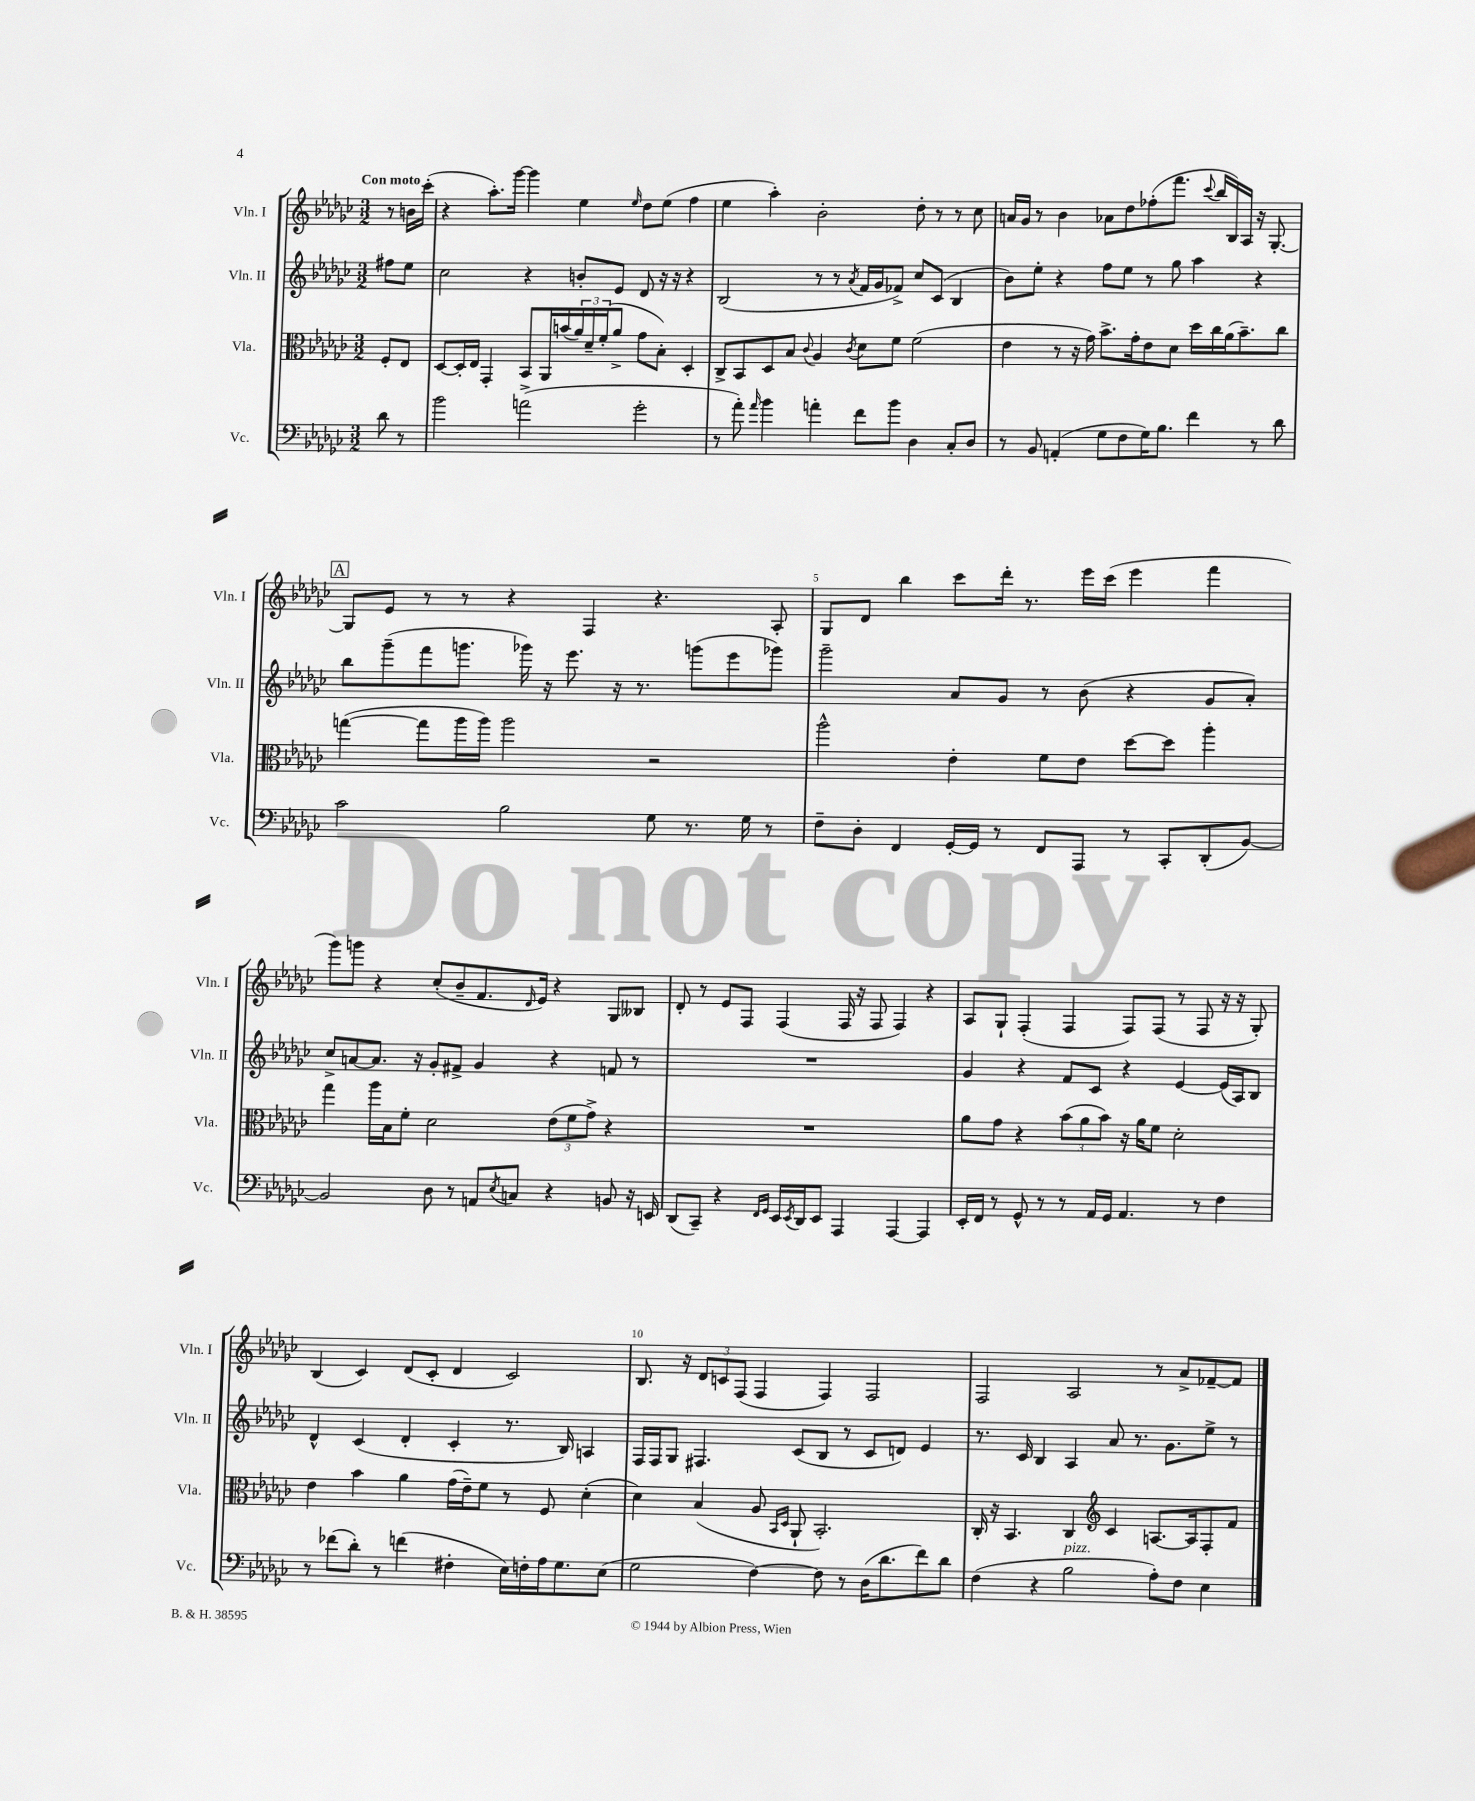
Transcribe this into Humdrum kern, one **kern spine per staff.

**kern	**kern	**kern	**kern
*staff4	*staff3	*staff2	*staff1
*clefF4	*clefC3	*clefG2	*clefG2
*k[b-e-a-d-g-c-]	*k[b-e-a-d-g-c-]	*k[b-e-a-d-g-c-]	*k[b-e-a-d-g-c-]
*M3/2	*M3/2	*M3/2	*M3/2
8d-\	8F'/L	8ff#\L	8r
8r	8E-/J	8ee-\J	16b\LL
.	.	.	(16ccc-'\JJ
=	=	=	=
2b-\	[8D-/L	2cc-\	4r
.	16D-'/]L	.	.
.	16E-/JJ	.	.
.	4GG-'/	.	8.aa-'\L)
.	.	.	[16ggg-\Jk
(2a^\	8BB-/L	4r	4ggg-\]
.	16AA-/L	.	.
.	(16b/	.	.
.	24a-/)	8b'/L	4ee-\
.	24d-~/	.	.
.	(24f'/J	.	.
.	8a-^/J	8e-/J	.
.	.	.	16qqee-/
2g-'\	8g-\L	8d-/	8dd-\L
.	8B-'\J)	16r	(8ee-\J
.	.	16r	.
.	4D-'/	4r	4ff\
=	=	=	=
8r	8C-^/L	(2B-/	4ee-\
8a-'\)	8BB-/	.	.
16qqa-/	.	.	.
4b-\	8D-/	.	4aa-'\)
.	8B-/J	.	.
.	8qqc-/	.	.
4a'\	4A-/	8r	2b-'\
.	.	8r	.
.	8qc-/	8qa-/	.
8f\L	8d-\L	16f/LL	.
.	.	16g-/J	.
8b-\J	8f\J	8f-^/J)	.
4D-\	(2f\	8cc-/L	8dd-'\
.	.	(8c-/J	8r
8C-'/L	.	4B-/	8r
8D-/J	.	.	8cc-\
=	=	=	=
8r	4e-\	8b-\L)	16a/LL
.	.	.	16g-/JJ
8BB-/	.	8ee-'\J	8r
(4AA'/	8r	4r	4b-\
.	16r	.	.
.	16g-\)	.	.
8G-\L	8.b-^\L	8ff\L	8a-\L
8F\	.	8ee-\J	8dd-\
.	16g-'\k	.	.
16G-\K)	8e-\	8r	(8ff-'\
8.B-\J	.	.	.
.	8d-\J	8gg-\	8.fff\J
4f\	16dd-\LL	4aa-\	.
.	.	.	8qqccc-/
.	16cc-\	.	16bb-/LL
.	(16a-\J	.	16B-/)
.	8.b-~\)	.	16A-/JJ
8r	.	4r	16r
.	.	.	[8.G-'/
8d-\	8cc-\J	.	.
=	=	=	=
2c-\	([4gg\	8bb-\L	8G-/]L
.	.	(8ggg-~\	8e-/J
.	8gg\]L	8fff\	8r
.	16aa-\L	8.ggg\J	8r
.	16aa-\JJ)	.	.
2B-\	2aa-\	.	4r
.	.	16ggg-\)	.
.	.	16r	.
.	.	8.eee-\	.
.	.	.	4F/
.	.	16r	.
.	.	8.r	.
8G-\	2r	.	4.r
8.r	.	(8ggg\L	.
.	.	8eee-\	.
16G-\	.	.	.
8r	.	8ggg-\J)	8A-'/
=	=	=	=
8F~\L	2aa-^^\	2ggg-~\	8G-/L
8D-'\J	.	.	8d-/J
4FF/	.	.	4bb-\
[16GG-'/LL	4e-'\	8a-/L	8ccc-\L
16GG-/]JJ	.	.	.
8r	.	8g-/J	16ddd-'\Jk
.	.	.	8.r
8FF/L	8f\L	8r	.
8AAA-/J	8e-\J	(8b-\	16eee-\LL
.	.	.	(16ccc-\JJ
8r	[8dd-\L	4r	4eee-\
8CC-'/L	8dd-\]J	.	.
(8DD-'/	4aa-'\	8g-/L	4fff\
[8BB-/J)	.	8a-'/J)	.
=	=	=	=
2BB-/]	4gg-\	8cc-^/L	8ggg-\L)
.	.	[8a/	8ggg\J
.	16aa-\LL	8.a/]J	4r
.	16B-\J	.	.
.	8f'\J	.	.
.	.	16r	.
8D-\	2d-\	8g-'/L	(8cc-'/L
8r	.	8f#^/J	8b-~/
8AA/L	.	4g-/	8.f/
8qE-/	.	.	.
8C/J	.	.	.
.	.	.	16qqd-/
.	.	.	16e-/Jk)
4r	(12e-\L	4r	4r
.	12f\	.	.
.	12g-^\J)	.	.
8BB/	4r	8f/	8G-/L
16r	.	8r	8B--/J
16EE/	.	.	.
=	=	=	=
(8DD-/L	1.r	1.r	8d-'/
8CC-~/J)	.	.	8r
4r	.	.	8e-/L
.	.	.	8F/J
16qqFF/LL	.	.	.
16qqGG-/JJ	.	.	.
16EE-/LL	.	.	(4F/
8qEE-/	.	.	.
16DD-/J	.	.	.
8EE-/J	.	.	.
4AAA-/	.	.	16F/
.	.	.	16r
.	.	.	8F/
[4AAA-/	.	.	4F/)
4AAA-/]	.	.	4r
=	=	=	=
16EE-'/LL	8a-\L	4g-/	8A-/L
16FF/JJ	.	.	.
8r	8g-\J	.	8G-`/J
8GG-^^/	4r	4r	(4F'/
8r	.	.	.
8r	(12b-\L	8f/L	4F/
.	12a-\	.	.
16AA-/LL	.	8c-/J	.
.	12b-\J)	.	.
16GG-/JJ	.	.	.
4.AA-/	16r	4r	8F/L)
.	16a-\LK	.	.
.	8f\J	.	(8F/J
.	2d-'\	[4e-/	8r
8r	.	.	8F/
4F\	.	(16e-/]LL	16r
.	.	16A-/J)	16r
.	.	8B-/J	8G-'/)
=	=	=	=
8r	4e-\	4d-^^/	(4B-/
(8f-\L	.	.	.
8d-'\J)	4b-\	(4c-/	4c-/)
8r	.	.	.
(4f\	4a-\	4d-'/	(8d-/L
.	.	.	8c-'/J
4F#'\	(16g-\LL	4c-'/	4d-/
.	16e-~\J)	.	.
.	8f\J	.	.
16E-\LL)	8r	8.r	2c-/)
16F'\	.	.	.
16A-\J	8F/	.	.
8.G-\	.	16B-/)	.
.	(4d-'\	4A/	.
(8E-\J	.	.	.
=	=	=	=
2G-\	4d-\)	16F/LL	8.B-/
.	.	16F/J	.
.	.	8G-/J	.
.	.	.	16r
.	(4B-/	4.F#/	12d-/L
.	.	.	12c/
.	.	.	(12F/J
[4F\)	8A-/	.	4F/
.	16qqBB-/LL	.	.
.	16qqD-/JJ	.	.
.	8AA-`/	(8c-/L	.
8F\]	2.BB-'/)	8B-/J	4F/)
8r	.	8r	.
(16D-\LK	.	8c-/L	2F/
8.d-\	.	.	.
.	.	8d/J)	.
8f\)	.	4e-/	.
8d-\J	.	.	.
=	=	=	=
(4F\	16C-'/	8.r	2F/
.	16r	.	.
.	4.BB-/	.	.
.	.	16c-/	.
4r	.	4B-/	.
2B-\	4C-/	4A-/	2A-/
*	*clefG2	*	*
.	4c-/	8a-/	.
.	.	8.r	.
8A-'\L)	[8.A/L	.	8r
.	.	8.g-\L	.
8F\J	.	.	8a-^/L
.	16A/]k	.	.
4E-\	8F'/	8ee-^\J	[8f-~/
.	8f/J	8r	8f-/]J
==	==	==	==
*-	*-	*-	*-
